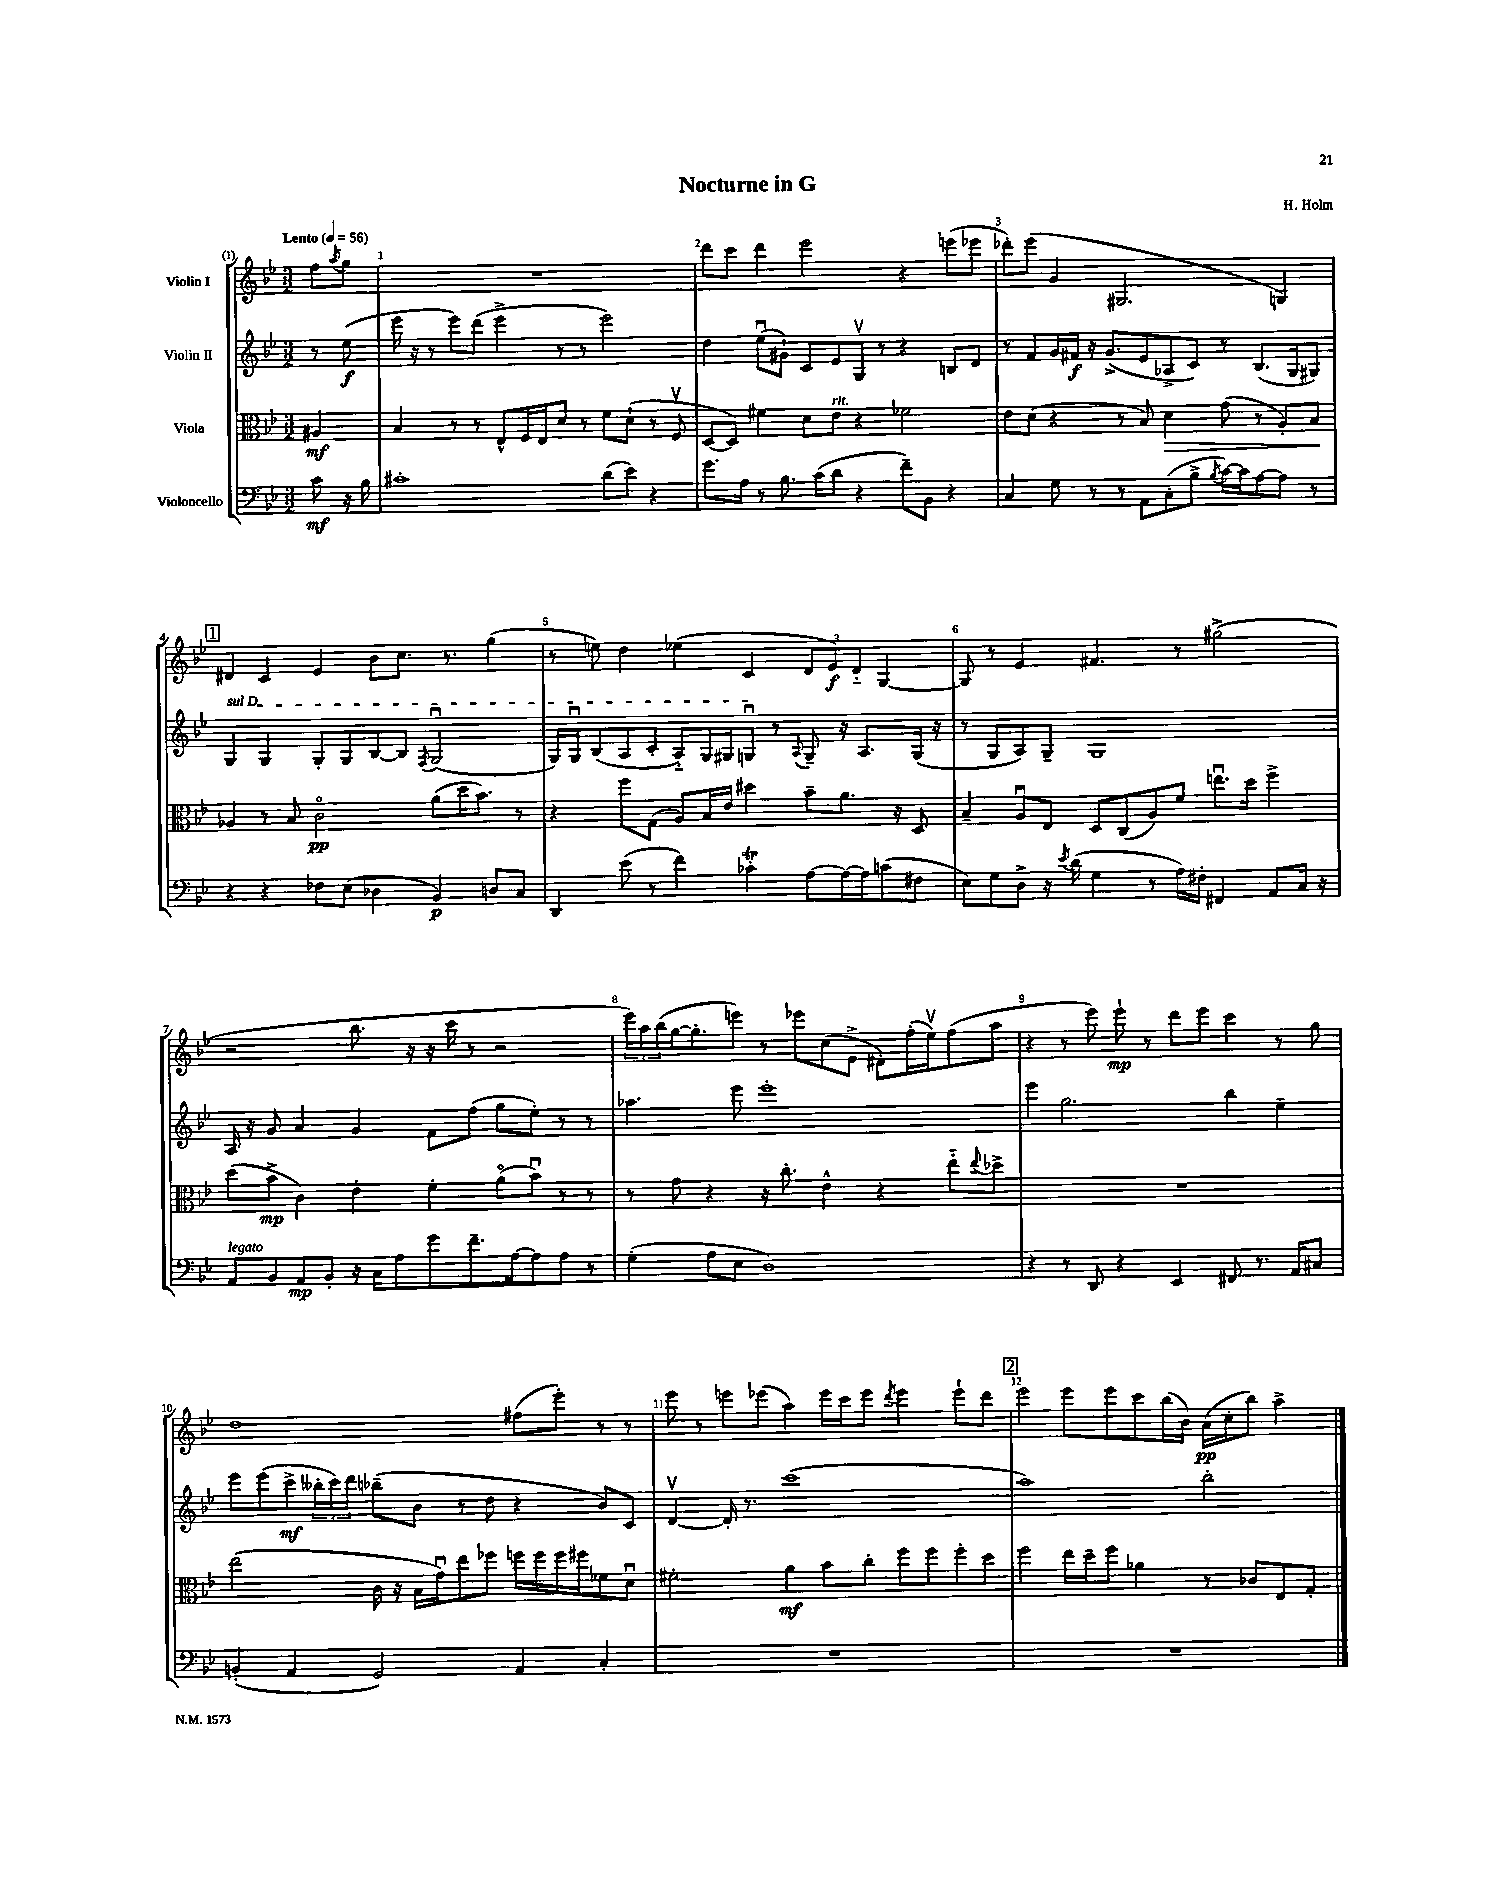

**kern	**dynam	**kern	**dynam	**kern	**dynam	**kern	**dynam
*part4	*part4	*part3	*part3	*part2	*part2	*part1	*part1
*staff4	*staff4	*staff3	*staff3	*staff2	*staff2	*staff1	*staff1
*I"Violoncello	*	*I"Viola	*	*I"Violin II	*	*I"Violin I	*
*clefF4	*	*clefC3	*	*clefG2	*	*clefG2	*
*k[b-e-]	*	*k[b-e-]	*	*k[b-e-]	*	*k[b-e-]	*
*M3/2	*	*M3/2	*	*M3/2	*	*M3/2	*
*MM56	*	*MM56	*	*MM56	*	*MM56	*
=	=	=	=	=	=	=	=
!	!	!	!	!	!	!LO:TX:a:B:t=Lento	!
8c\	mf	4A#X/	mf	8r	.	8ff\L	.
.	.	.	.	.	.	8qaa/	.
16r	.	.	.	(8ee-\	f	8gg\J	.
16B-\	.	.	.	.	.	.	.
=1	=1	=1	=1	=1	=1	=1	=1
1c#X'	.	4B-/	.	16eee-\	.	1.r	.
.	.	.	.	16r	.	.	.
.	.	.	.	8r	.	.	.
.	.	8r	.	8eee-\L)	.	.	.
.	.	8r	.	(8ddd\J	.	.	.
.	.	8E-^^/L	.	4eee-^\	.	.	.
.	.	16F/L	.	.	.	.	.
.	.	16E-/J	.	.	.	.	.
.	.	8d/J	.	8r	.	.	.
.	.	8r	.	8r	.	.	.
(8d\L	.	8f\L	.	2eee-\)	.	.	.
8e-\J)	.	(8d`\J	.	.	.	.	.
4r	.	8r	.	.	.	.	.
.	.	8Fv/	.	.	.	.	.
=2	=2	=2	=2	=2	=2	=2	=2
8.g\L	.	[8D/L	.	4dd\	.	8ddd\L	.
.	.	8D/J])	.	.	.	8ccc\J	.
16A\Jk	.	.	.	.	.	.	.
8r	.	4f#X\	.	(8ee-u\L	.	4ddd\	.
8.B-\	.	.	.	8g#X`\J)	.	.	.
.	.	8d\L	.	8c/L	.	2eee-\	.
(16c\KL	.	.	.	.	.	.	.
!	!	!LO:TX:a:i:t=rit.	!	!	!	!	!
8d\J	.	8e-\J	.	8e-/	.	.	.
4r	.	4r	.	8Gv/J	.	.	.
.	.	.	.	8r	.	.	.
8f~\L)	.	2f-X\	.	4r	.	4r	.
8BB-\J	.	.	.	.	.	.	.
4r	.	.	.	8Bn/L	.	(8eeen\L	.
.	.	.	.	8d/J	.	8eee-X\J	.
=3	=3	=3	=3	=3	=3	=3	=3
4C/	.	8e-\L	.	8r	.	8ddd-X'\L)	.
.	.	(8d\J	.	8f/L	.	(8eee-\J	.
8G\	.	4r	.	16g/L	.	4g/	.
.	.	.	.	16f#X/JJ	f	.	.
8r	.	.	.	16r	.	.	.
.	.	.	.	(8.g^/L	.	.	.
8r	.	8r	.	.	.	2.G#X/	.
8AA\L	.	8B-/)	.	8e-/	.	.	.
!	!	!	!LO:HP:b	!	!	!	!
(8C'\	.	4d\	>	8A-X^/	.	.	.
8B-^\J	.	.	.	8c/J)	.	.	.
8qB-/	.	.	.	.	.	.	.
[16c\LL)	.	(8g\	.	8r	.	.	.
16c\J]	.	.	.	.	.	.	.
[8A\	.	8r	.	(8.B-/L	.	.	.
8A\J]	.	8A'/L)	.	.	.	4Gn/)	.
.	.	.	.	16G/k	.	.	.
8r	.	8B-/J	.	8G#X/J)	.	.	.
.	.	.	]	.	.	.	.
!!LO:LB:g=z
!!LO:REH:place=s1:t=1
=4	=4	=4	=4	=4	=4	=4	=4
!	!	!	!	!LO:TX:a:i:t=sul D	!	!	!
4r	.	4A-X/	.	4G/	.	4d#X/	.
4r	.	8r	.	4G/	.	4c/	.
.	.	8B-/	.	.	.	.	.
8F-X\L	.	2c\	pp	8G'/L	.	4e-/	.
(8E-\J	.	.	.	8G/	.	.	.
4D-X\	.	.	.	[8B-/	.	8b-\L	.
.	.	.	.	8B-/J]	.	8.cc\J	.
.	.	.	.	8qF/	.	.	.
4BB-/)	p	(8a\L	.	(2Gu/	.	.	.
.	.	.	.	.	.	8.r	.
.	.	16dd\K	.	.	.	.	.
.	.	8.b-\J)	.	.	.	.	.
8Dn/L	.	.	.	.	.	(4gg\	.
8C/J	.	8r	.	.	.	.	.
=5	=5	=5	=5	=5	=5	=5	=5
4DD/	.	4r	.	16G/LL)	.	8r	.
.	.	.	.	16Gu/J	.	.	.
.	.	.	.	(8B-/	.	8een\)	.
(8e-\	.	8ff\L	.	8A/	.	4dd\	.
8r	.	(8G\J	.	8c'/J	.	.	.
4f\)	.	8A/L)	.	8A/L)	.	(4ee-X\	.
.	.	16B-/L	.	16G/L	.	.	.
.	.	16e-/JJ	.	16G#X/J	.	.	.
4c-XT'\	.	4dd#X\	.	8Gnu/J	.	4c/	.
.	.	.	.	8r	.	.	.
.	.	.	.	8qqA/	.	.	.
[8A\L	.	8b-~\L	.	8G~/	.	12d/L	.
.	.	.	.	.	.	12e-/)	f
16A\L_	.	8.a\J	.	16r	.	.	.
.	.	.	.	.	.	12d/J	.
16A\J]	.	.	.	8.A/L	.	.	.
(8cn\	.	.	.	.	.	[4G/	.
.	.	16r	.	.	.	.	.
8F#X\J	.	8D/	.	(16G/Jk	.	.	.
.	.	.	.	16r	.	.	.
=6	=6	=6	=6	=6	=6	=6	=6
8E-\L)	.	4B-~/	.	8r	.	8G/]	.
8G\	.	.	.	8G/L	.	8r	.
8D^\J	.	8Au/L	.	8A/)	.	4e-/	.
16r	.	8E-/J	.	8G~/J	.	.	.
8qe-/	.	.	.	.	.	.	.
(16d\	.	.	.	.	.	.	.
4G\	.	8D/L	.	1G	.	4.f#X/	.
.	.	(8C/	.	.	.	.	.
8r	.	8A/)	.	.	.	.	.
16A\LL)	.	8f/J	.	.	.	8r	.
16F#X'\JJ	.	.	.	.	.	.	.
4FF#X/	.	8.eenu\L	.	.	.	(2gg#X^\	.
.	.	16dd\Jk	.	.	.	.	.
8AA/L	.	4ff^\	.	.	.	.	.
16C/Jk	.	.	.	.	.	.	.
16r	.	.	.	.	.	.	.
!!LO:LB:g=z
=7	=7	=7	=7	=7	=7	=7	=7
!LO:TX:a:i:t=legato	!	!	!	!	!	!	!
8AA/L	.	(8dd\L	.	16A/	.	2r	.
.	.	.	.	16r	.	.	.
8BB-/	.	8b-^\J	mp	8g/	.	.	.
8AA/	mp	4c\)	.	4a/	.	.	.
8BB-'/J	.	.	.	.	.	.	.
16r	.	4e-'\	.	4g/	.	8.bb-\	.
16C\KL	.	.	.	.	.	.	.
8A\	.	.	.	.	.	.	.
.	.	.	.	.	.	16r	.
8g\	.	4f'\	.	8f\L	.	16r	.
.	.	.	.	.	.	16ccc\	.
8.f~\	.	.	.	(8ff\J	.	8r	.
.	.	(8a\L	.	8gg\L	.	2r	.
[16A\k	.	.	.	.	.	.	.
8A\]	.	8b-u\J)	.	8ee-'\J)	.	.	.
8A\J	.	8r	.	8r	.	.	.
8r	.	8r	.	8r	.	.	.
=8	=8	=8	=8	=8	=8	=8	=8
(4G'\	.	8r	.	4.aa-X\	.	24eee-\LL)	.
.	.	.	.	.	.	24aa\	.
.	.	.	.	.	.	(24bb-\	.
.	.	8g\	.	.	.	[16gg\J	.
.	.	.	.	.	.	8.gg'\]	.
8A\L	.	4r	.	.	.	.	.
8E-\J	.	.	.	8eee-\	.	8eeen\J)	.
1D)	.	16r	.	1eee-'	.	8r	.
.	.	8.cc'\	.	.	.	.	.
.	.	.	.	.	.	8eee-X\L	.
.	.	4e-^^\	.	.	.	(8cc\	.
.	.	.	.	.	.	8e-^\J	.
.	.	4r	.	.	.	8d#X'\L)	.
.	.	.	.	.	.	(16ff'\L	.
.	.	.	.	.	.	16ee-v\J)	.
.	.	8ee-\L	.	.	.	(8ff\	.
.	.	8qqee-/	.	.	.	.	.
.	.	8dd-X^\J	.	.	.	8aa\J	.
=9	=9	=9	=9	=9	=9	=9	=9
4r	.	1.r	.	4eee-\	.	4r	.
8r	.	.	.	2.gg\	.	8r	.
8DD/	.	.	.	.	.	8eee-\)	.
4r	.	.	.	.	.	8eee-`\	mp
.	.	.	.	.	.	8r	.
4EE-/	.	.	.	.	.	8ddd\L	.
.	.	.	.	.	.	8eee-\J	.
8FF#X/	.	.	.	4bb-\	.	4ccc\	.
8.r	.	.	.	.	.	.	.
.	.	.	.	4ee-~\	.	8r	.
16AA/KL	.	.	.	.	.	.	.
8C#X/J	.	.	.	.	.	8gg\	.
!!LO:LB:g=z
=10	=10	=10	=10	=10	=10	=10	=10
(4BBn'/	.	(2ee-\	.	8eee-\L	.	1dd	.
.	.	.	.	(8eee-\	.	.	.
4AA/	.	.	.	8ccc^\	mf	.	.
.	.	.	.	24bb--X'\L	.	.	.
.	.	.	.	24ccc\)	.	.	.
.	.	.	.	24ddd\JJ	.	.	.
2GG/)	.	16c\	.	(8bb-X~\L	.	.	.
.	.	16r	.	.	.	.	.
.	.	16B-\LL	.	8b-\J	.	.	.
.	.	16gu\J)	.	.	.	.	.
.	.	8ee-\	.	8r	.	.	.
.	.	8ff-X\J	.	8dd\	.	.	.
4AA/	.	16ffn\LL	.	4r	.	(8ff#X\L	.
.	.	16ff\	.	.	.	.	.
.	.	16ff\	.	.	.	8eee-'\J)	.
.	.	16ff#X\J	.	.	.	.	.
4C'/	.	8f-X\	.	8b-/L)	.	8r	.
.	.	8du\J	.	8c/J	.	8r	.
=11	=11	=11	=11	=11	=11	=11	=11
1.r	.	2f#X'\	.	[4dv/	.	8eee-\	.
.	.	.	.	.	.	8r	.
.	.	.	.	16d'/]	.	8eeen\L	.
.	.	.	.	8.r	.	.	.
.	.	.	.	.	.	(8eee-X\J	.
.	.	4a\	mf	(1ccc	.	4aa\)	.
.	.	8b-\L	.	.	.	16eee-\LL	.
.	.	.	.	.	.	16ccc\J	.
.	.	8cc'\J	.	.	.	8eee-\J	.
.	.	.	.	.	.	8qddd/	.
.	.	8ff\L	.	.	.	4eee-\	.
.	.	8ff\	.	.	.	.	.
.	.	8ff'\	.	.	.	8eee-`\L	.
.	.	8dd\J	.	.	.	8ddd\J	.
!!LO:REH:place=s1:t=2
=12	=12	=12	=12	=12	=12	=12	=12
1.r	.	2ff\	.	1aa)	.	2eee-\	.
.	.	16ee-\LL	.	.	.	8eee-\L	.
.	.	16dd~\J	.	.	.	.	.
.	.	8ff\J	.	.	.	8eee-\	.
.	.	4a-X\	.	.	.	8ccc\	.
.	.	.	.	.	.	(16bb-\L	.
.	.	.	.	.	.	16b-\JJ)	.
.	.	8r	.	2bb-'\	.	(16a\LL	pp
.	.	.	.	.	.	16cc'\J	.
.	.	8c-X/L	.	.	.	8bb-\J)	.
.	.	8E-/	.	.	.	4aa^\	.
.	.	8G'/J	.	.	.	.	.
==	==	==	==	==	==	==	==
*-	*-	*-	*-	*-	*-	*-	*-
